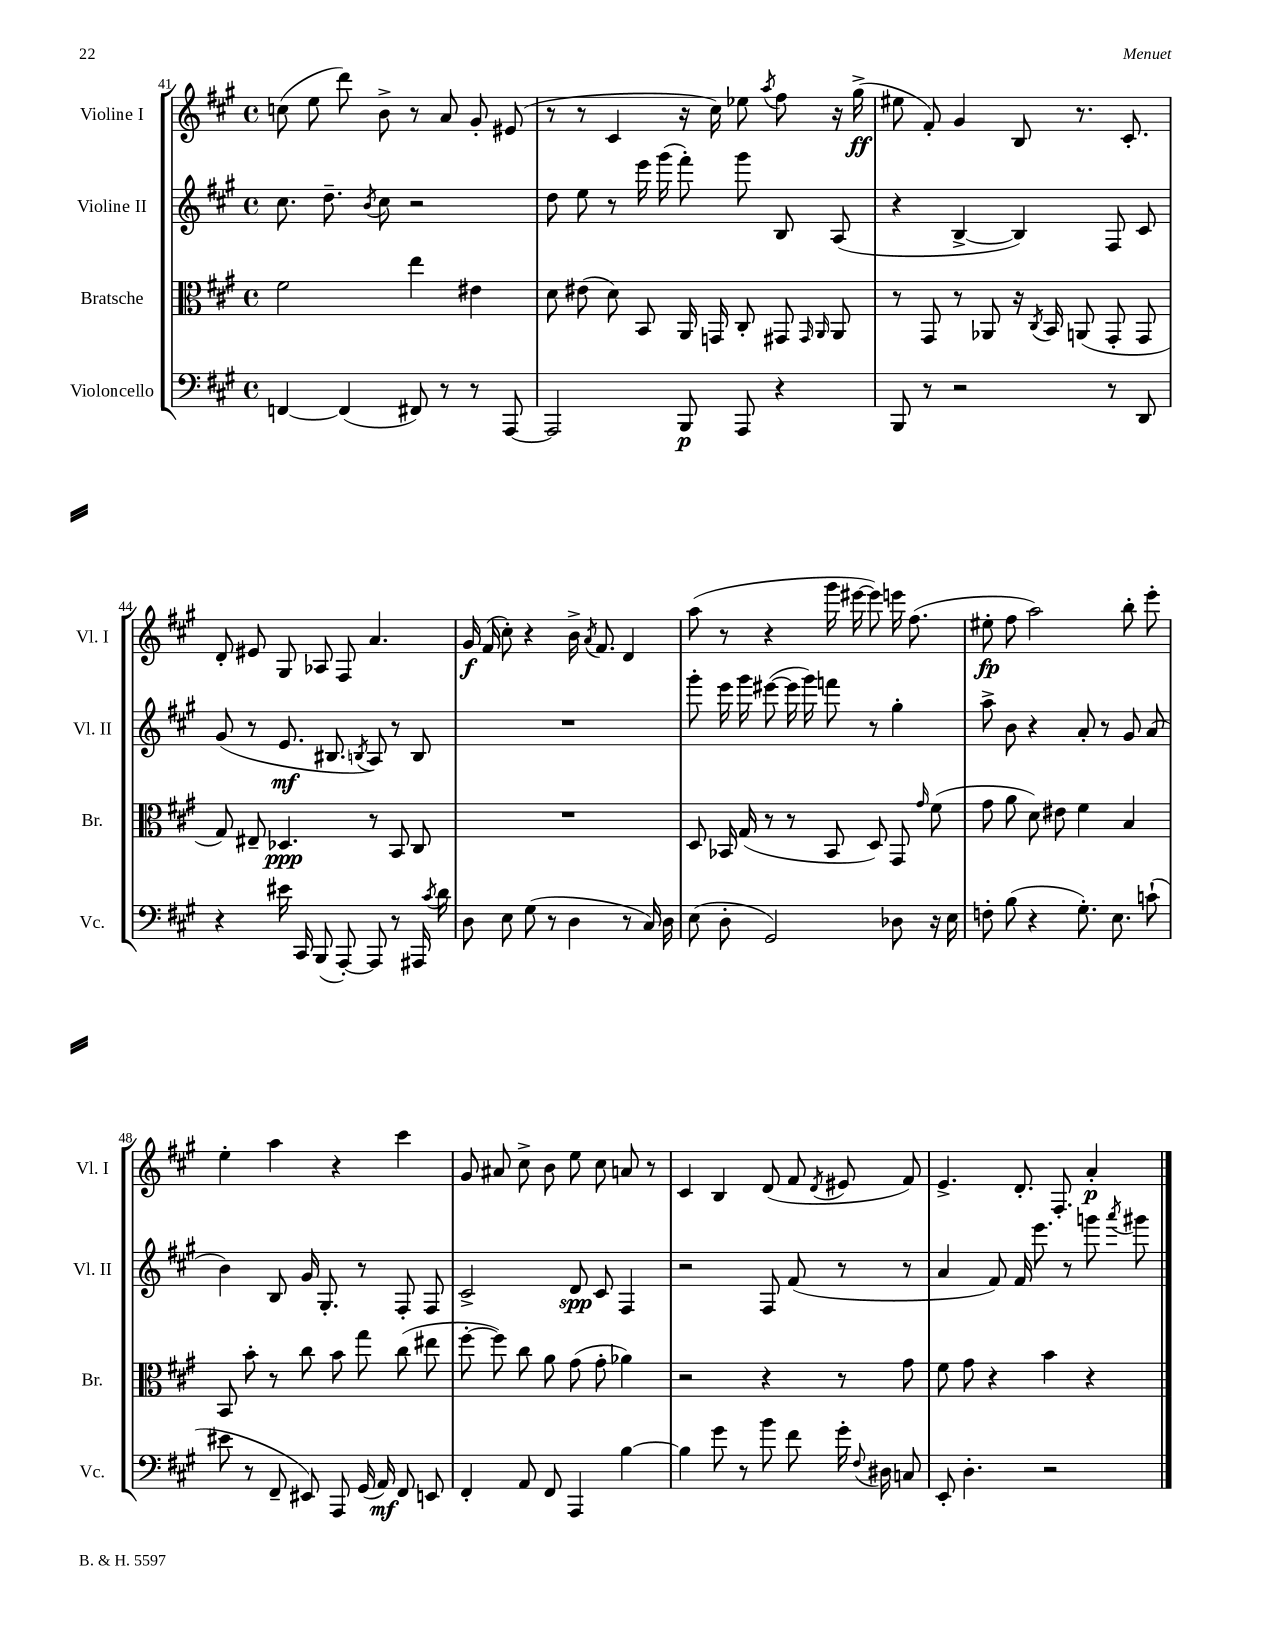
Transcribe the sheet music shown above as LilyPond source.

<<
\new StaffGroup <<
\new Staff = "s0" \with { instrumentName = "Violine I" shortInstrumentName = "Vl. I" } {
    \clef treble \key a \major \defaultTimeSignature \time 4/4
    \autoBeamOff c''8( e''8 d'''8) b'8-> r8 a'8 gis'8-. eis'8( |
    r8 r8 cis'4 r16 cis''16) ees''8 \acciaccatura { a''8 } fis''8 r16 gis''16->\ff( |
    eis''8 fis'8-.) gis'4 b8 r8. cis'8.-. |
    d'8-. eis'8 gis8 aes8 fis8 a'4. |
    gis'16\f fis'16( cis''8-.) r4 b'16-> \acciaccatura { a'8 } fis'8. d'4 |
    a''8( r8 r4 gis'''16 eis'''16~ eis'''8) e'''16 fis''8.( |
    eis''8-.\fp fis''8 a''2) b''8-. e'''8-. |
    e''4-. a''4 r4 cis'''4 |
    gis'8 ais'8 cis''8-> b'8 e''8 cis''8 a'8 r8 |
    cis'4 b4 d'8( fis'8 \acciaccatura { d'8 } eis'8 fis'8) |
    e'4.-> d'8.-. fis8.-. a'4-.\p \bar "|." |
}
\new Staff = "s1" \with { instrumentName = "Violine II" shortInstrumentName = "Vl. II" } {
    \clef treble \key a \major \defaultTimeSignature \time 4/4
    \autoBeamOff cis''8. d''8.-- \acciaccatura { b'8 } cis''8 r2 |
    d''8 e''8 r8 e'''16 gis'''16( fis'''8-.) gis'''8 b8 a8( |
    r4 b4~-> b4) fis8 cis'8 |
    gis'8( r8 e'8.\mf bis8. \acciaccatura { b8 } a8) r8 b8 |
    R1 |
    gis'''8-. e'''16 gis'''16 eis'''8~( eis'''16 gis'''16) f'''8 r8 gis''4-. |
    a''8-> b'8 r4 a'8-. r8 gis'8 a'8( |
    b'4) b8 gis'16 gis8.-. r8 fis8-. fis8 |
    cis'2-> d'8\spp cis'8 fis4 |
    r2 fis8 fis'8( r8 r8 |
    a'4 fis'8) fis'16 e'''8. r8 g'''8 \acciaccatura { a'''8 } gis'''8 \bar "|." |
}
\new Staff = "s2" \with { instrumentName = "Bratsche" shortInstrumentName = "Br." } {
    \clef alto \key a \major \defaultTimeSignature \time 4/4
    \autoBeamOff fis'2 e''4 eis'4 |
    d'8 eis'8( d'8) b,8 a,16 g,16 cis8-. gis,8 \grace { gis,16 a,16 } a,8 |
    r8 gis,8 r8 aes,8 r16 \acciaccatura { cis8 } b,16 a,8( gis,8-. gis,8 |
    gis8) eis8-- des4.\ppp r8 b,8 cis8 |
    R1 |
    d8 bes,16 gis16( r8 r8 bes,8 d8) gis,8 \grace { gis'16 } fis'8( |
    gis'8 a'8 d'8) eis'8 fis'4 b4 |
    b,8 b'8-. r8 cis''8 b'8 gis''8 cis''8( eis''8 |
    fis''8~-. fis''8) cis''8 a'8 gis'8( gis'8-. aes'4) |
    r2 r4 r8 gis'8 |
    fis'8 gis'8 r4 b'4 r4 \bar "|." |
}
\new Staff = "s3" \with { instrumentName = "Violoncello" shortInstrumentName = "Vc." } {
    \clef bass \key a \major \defaultTimeSignature \time 4/4
    \autoBeamOff f,4~ f,4( fis,8) r8 r8 a,,8~ |
    a,,2 b,,8\p a,,8 r4 |
    b,,8 r8 r2 r8 d,8 |
    r4 eis'16 cis,16 b,,8( a,,8~-.) a,,8 r8 ais,,16 \acciaccatura { cis'8 } d'16 |
    d8 e8 gis8( r8 d4 r8 cis16) d16 |
    e8( d8-. gis,2) des8 r16 e16 |
    f8-. b8( r4 gis8.-.) e8. c'8-!( |
    eis'8 r8 fis,8-- eis,8) a,,8 gis,16( a,16\mf) fis,8 e,8 |
    fis,4-. a,8 fis,8 a,,4 b4~ |
    b4 gis'8 r8 b'8 fis'8 gis'16-. \appoggiatura { fis8 } dis16 c8 |
    e,8-. d4.-. r2 \bar "|." |
}
>>
>>
\layout { \context { \Score currentBarNumber = #41 } }
